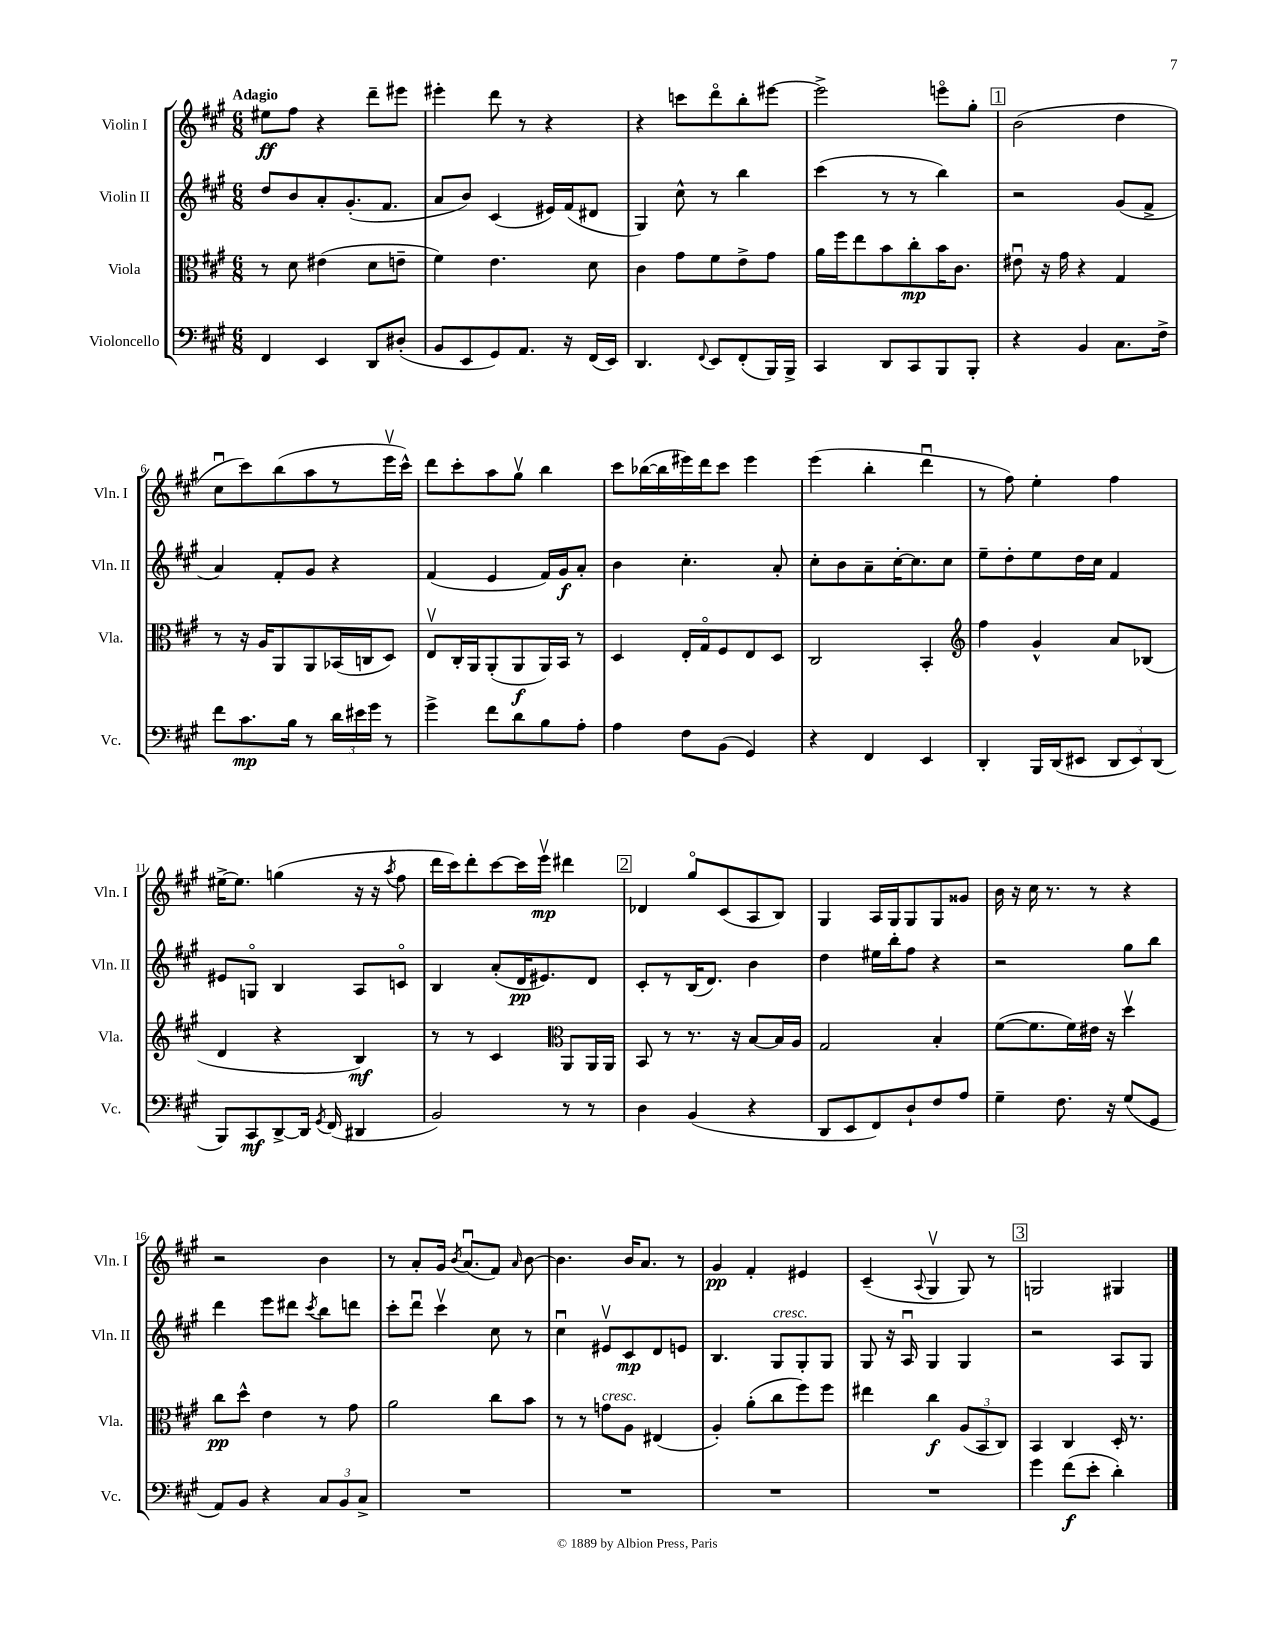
<<
\new StaffGroup <<
\new Staff = "s0" \with { instrumentName = "Violin I" shortInstrumentName = "Vln. I" } {
    \clef treble \key a \major \numericTimeSignature \time 6/8 \tempo "Adagio"
    \autoBeamOff eis''8[\ff fis''8] r4 d'''8[-- eis'''8] |
    eis'''4-. d'''8 r8 r4 |
    r4 c'''8[ d'''8\flageolet b''8-. eis'''8]~ |
    eis'''2-> e'''8[\flageolet gis''8]-. |
    \mark \markup { \box "1" } b'2( d''4 |
    cis''8[\downbow cis'''8) b''8( a''8 r8 e'''16\upbow cis'''16]-^) |
    d'''8[ cis'''8-. a''8 gis''8]\upbow b''4 |
    cis'''8[ bes''16~( bes''16 eis'''16) d'''16 cis'''8] eis'''4 |
    e'''4( b''4-. d'''4\downbow |
    r8 fis''8) e''4-. fis''4 |
    eis''16[~-> eis''8.] g''4( r16 r16 \acciaccatura { a''8 } fis''8 |
    d'''16[ cis'''16) d'''8-. cis'''8~ cis'''16 e'''16]\upbow\mp dis'''4 |
    \mark \markup { \box "2" } des'4 gis''8[\flageolet cis'8( a8 b8]) |
    gis4 a16[ gis16 gis8 gis8 gisis'8] |
    b'16 r16 cis''16 r8. r8 r4 |
    r2 b'4 |
    r8 a'8[-. gis'16] \acciaccatura { b'8 } a'8.[\downbow( fis'8]) \grace { a'16 } b'8~ |
    b'4. b'16[ a'8.] r8 |
    gis'4\pp fis'4-. eis'4 |
    cis'4--( \appoggiatura { a8 } gis4\upbow gis8) r8 |
    \mark \markup { \box "3" } g2 gis4 \bar "|." |
}
\new Staff = "s1" \with { instrumentName = "Violin II" shortInstrumentName = "Vln. II" } {
    \clef treble \key a \major \numericTimeSignature \time 6/8
    \autoBeamOff d''8[ b'8 a'8-. gis'8.-.( fis'8.] |
    a'8[ b'8]) cis'4( eis'16[) fis'16( dis'8] |
    gis4) cis''8-^ r8 b''4 |
    cis'''4( r8 r8 b''4) |
    \mark \markup { \box "1" } r2 gis'8[( fis'8]-> |
    a'4) fis'8[-. gis'8] r4 |
    fis'4( e'4 fis'16[) gis'16\f a'8]-. |
    b'4 cis''4.-. a'8-. |
    cis''8[-. b'8 a'8-- cis''16~-. cis''8. cis''8] |
    e''8[-- d''8-. e''8 d''16 cis''16] fis'4 |
    eis'8[ g8]\flageolet b4 a8[ c'8]\flageolet |
    b4 a'8[-.( d'16\pp eis'8.) d'8] |
    \mark \markup { \box "2" } cis'8[-. r8 b16( d'8.]) b'4 |
    d''4 eis''16[ b''16-. fis''8] r4 |
    r2 gis''8[ b''8] |
    d'''4 e'''8[ dis'''8] \acciaccatura { cis'''8 } b''8[ d'''8] |
    cis'''8[-. d'''8]\downbow cis'''4\upbow cis''8 r8 |
    cis''4\downbow eis'8[\upbow cis'8\mp d'8 e'8] |
    b4. gis8[^\markup { \italic "cresc." } gis8-. gis8] |
    gis8 r16 a16\downbow gis4 gis4 |
    \mark \markup { \box "3" } r2 a8[ gis8] \bar "|." |
}
\new Staff = "s2" \with { instrumentName = "Viola" shortInstrumentName = "Vla." } {
    \clef alto \key a \major \numericTimeSignature \time 6/8
    \autoBeamOff r8 d'8 eis'4( d'8[ e'8]-- |
    fis'4) e'4. d'8 |
    cis'4 gis'8[ fis'8 e'8-> gis'8] |
    a'16[ fis''16 e''8 b'8 cis''8-.\mp b'16 cis'8.] |
    \mark \markup { \box "1" } eis'8\downbow r16 gis'16 r4 gis4 |
    r8 r16 a16[ a,8 a,8 bes,16( c16 d8]) |
    e8[\upbow cis16-. a,16 a,8-.( a,8\f a,16) b,16] r8 |
    d4 e16[-. gis16\flageolet fis8 e8 d8] |
    cis2 b,4-. |
    \clef treble fis''4 gis'4-^ a'8[ bes8]( |
    d'4 r4 b4\mf) |
    r8 r8 cis'4 \clef alto a,8[ a,16 a,16] |
    \mark \markup { \box "2" } b,8 r8 r8. r16 b8[~ b16 a16] |
    gis2 b4-. |
    fis'8[~( fis'8. fis'16) eis'16] r16 d''4\upbow |
    cis''8[\pp d''8]-^ e'4 r8 gis'8 |
    a'2 cis''8[ b'8] |
    r8 r8 g'8[^\markup { \italic "cresc." } a8] eis4( |
    a4-.) a'8[-.( cis''8 fis''8) fis''8] |
    eis''4 cis''4\f \tuplet 3/2 { a8[( b,8 cis8]) } |
    \mark \markup { \box "3" } b,4 cis4 d16-. r8. \bar "|." |
}
\new Staff = "s3" \with { instrumentName = "Violoncello" shortInstrumentName = "Vc." } {
    \clef bass \key a \major \numericTimeSignature \time 6/8
    \autoBeamOff fis,4 e,4 d,8[ dis8]-.( |
    b,8[ e,8 gis,8) a,8.] r16 fis,16[( e,16]) |
    d,4. \appoggiatura { fis,8 } e,8[ fis,8-.( b,,16) b,,16]-> |
    cis,4 d,8[ cis,8 b,,8 b,,8]-. |
    \mark \markup { \box "1" } r4 b,4 cis8.[ fis16]-> |
    fis'8[ cis'8.\mp b16] r8 \tuplet 3/2 { d'16[ eis'16 gis'16] } r8 |
    gis'4-> fis'8[ d'8 b8 a8]-. |
    a4 fis8[ b,8]( gis,4) |
    r4 fis,4 e,4 |
    d,4-. b,,16[ d,16( eis,8] \tuplet 3/2 { d,8[ eis,8) d,8]( } |
    b,,8[) cis,8\mf d,8~-> d,16] \acciaccatura { gis,8 } fis,16( dis,4 |
    b,2) r8 r8 |
    \mark \markup { \box "2" } d4 b,4( r4 |
    d,8[ e,8 fis,8) d8-! fis8 a8] |
    gis4-- fis8. r16 gis8[( gis,8] |
    a,8[) b,8] r4 \tuplet 3/2 { cis8[ b,8 cis8]-> } |
    R2. |
    R2. |
    R2. |
    R2. |
    \mark \markup { \box "3" } gis'4 fis'8[\f( e'8]-. d'4-.) \bar "|." |
}
>>
>>
